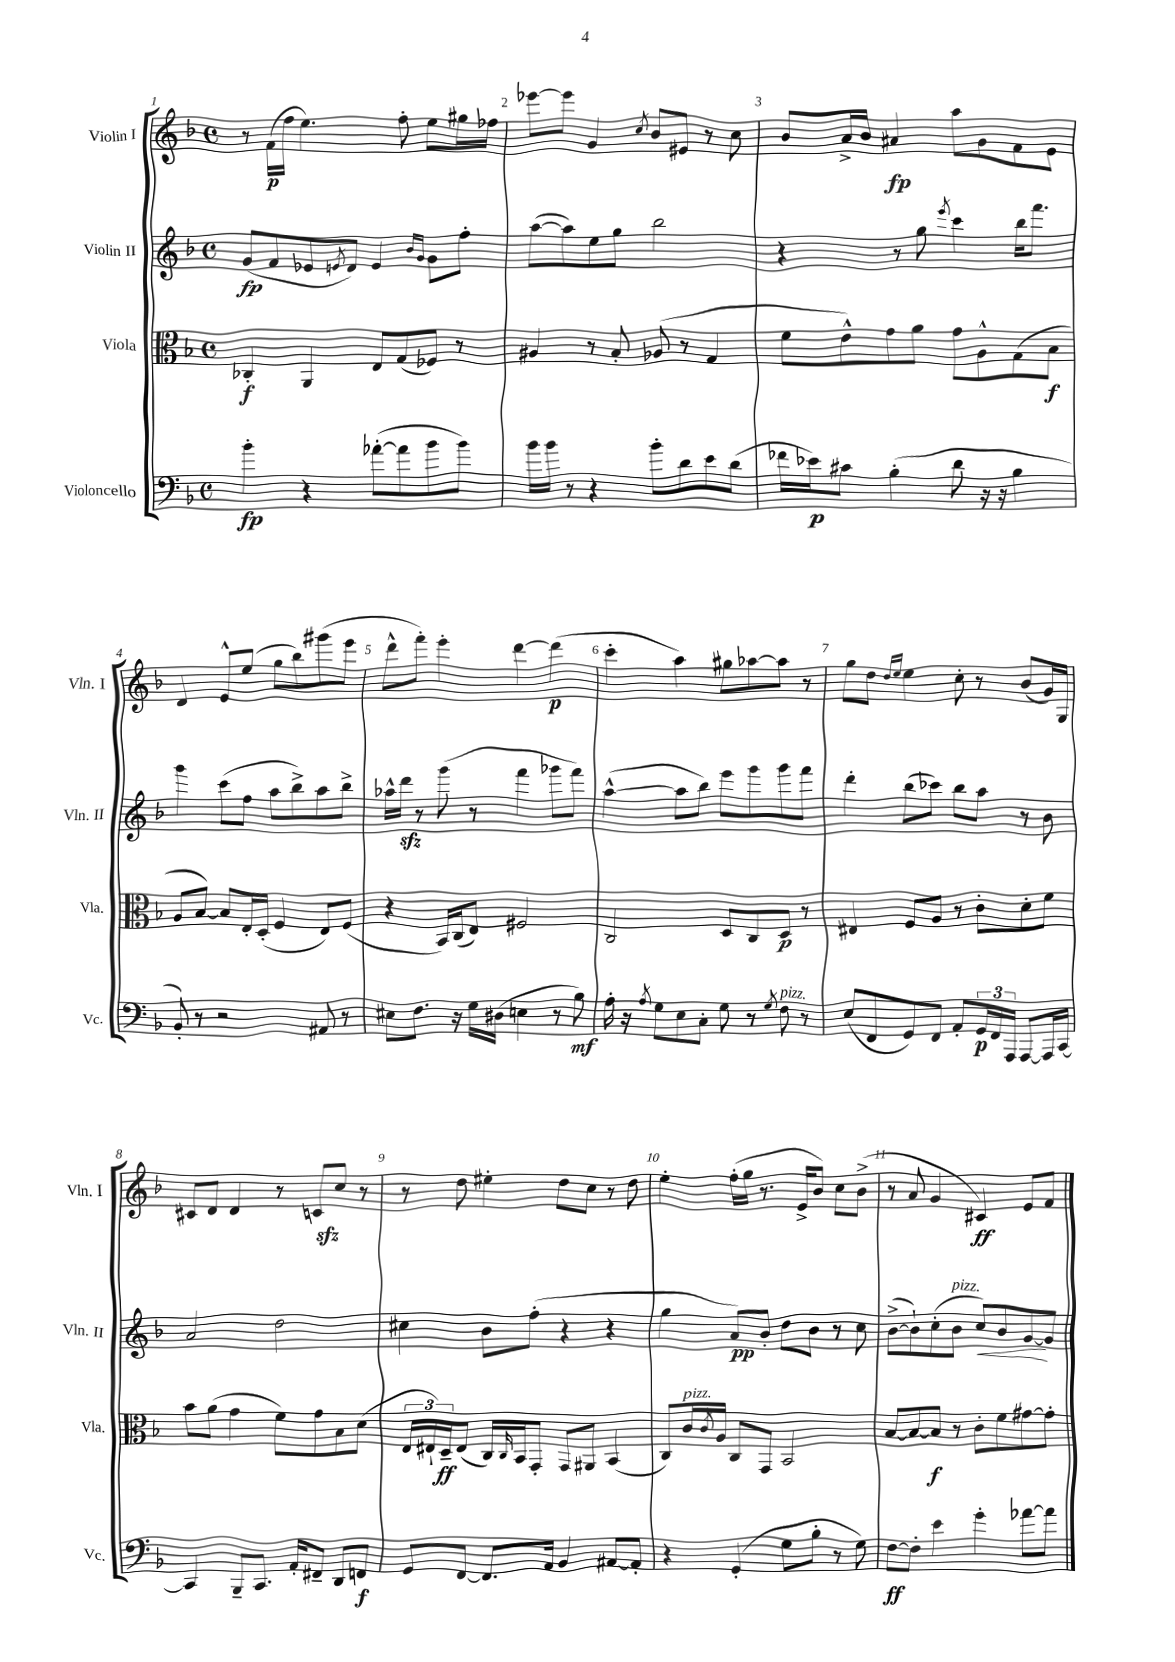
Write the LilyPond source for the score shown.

<<
\new StaffGroup <<
\new Staff = "s0" \with { instrumentName = "Violin I" shortInstrumentName = "Vln. I" } {
    \clef treble \key f \major \defaultTimeSignature \time 4/4
    r8 f'16\p( f''16 e''4.) f''8-. e''8 gis''16 fes''16 |
    ees'''8~ ees'''8 g'4 \acciaccatura { c''8 } bes'8 eis'8 r8 c''8 |
    bes'8 a'16-> bes'16 ais'4\fp a''8 g'8 f'8 e'8 |
    d'4 e'8-^ e''8( g''8 bes''8) gis'''8( e'''8 |
    d'''8-^ f'''8-.) e'''4-. d'''4~ d'''4\p( |
    c'''4-. a''4) gis''8 aes''8~ aes''8 r8 |
    g''8 d''8 \grace { d''16 e''16 } e''4 c''8-. r8 bes'8( g'16) g16 |
    cis'8 d'8 d'4 r8 c'8\sfz c''8 r8 |
    r8 d''8 eis''4-. d''8 c''8 r8 d''8 |
    e''4-. f''16-.( g''16 r8. e'16-> bes'8) c''8 bes'8->( |
    r8 a'8 g'4 cis'4\ff) e'8 f'8 \bar "|." |
}
\new Staff = "s1" \with { instrumentName = "Violin II" shortInstrumentName = "Vln. II" } {
    \clef treble \key f \major \defaultTimeSignature \time 4/4
    g'8\fp( f'8 ees'8 \acciaccatura { e'8 } d'8) e'4 \grace { bes'16 g'16 } g'8 f''8-. |
    a''8~( a''8) e''8 g''8 bes''2 |
    r4 r8 g''8 \acciaccatura { e'''8 } c'''4 bes''16 f'''8. |
    g'''4 c'''8( f''8 a''8 bes''8->) a''8 bes''8-> |
    aes''16-^ d'''16\sfz r8 g'''8( r8 f'''4 ges'''8 f'''8) |
    a''4~-^( a''8 bes''8) e'''8 g'''8 g'''8 f'''8 |
    d'''4-. bes''8( ces'''8) bes''8 a''8 r8 bes'8 |
    a'2 d''2 |
    cis''4 bes'8 f''8-.( r4 r4 |
    g''4 a'8\pp) bes'8-. d''8 bes'8 r8 c''8 |
    bes'8~->( bes'8-!) c''8-.( bes'8^\markup { \italic "pizz." } c''8\<) bes'8 g'8~\! g'8 \bar "|." |
}
\new Staff = "s2" \with { instrumentName = "Viola" shortInstrumentName = "Vla." } {
    \clef alto \key f \major \defaultTimeSignature \time 4/4
    ces4-.\f a,4 e8 g8( fes8) r8 |
    ais4 r8 bes8-. aes8( r8 g4 |
    f'8 e'8-^) g'8 a'8 g'8 a8-^ g8( bes8\f |
    a8 bes8~) bes8 e16-. d16-.( f4 e8) f8( |
    r4 bes,16) c16( e8) fis2 |
    c2 d8 c8 d8\p r8 |
    eis4 f8 a8 r8 c'8-. d'8-. f'8 |
    bes'8 a'8( g'4 f'8) g'8 bes8 d'8( |
    \tuplet 3/2 { e16 eis16-!) d16--\ff } eis8( c16) \grace { c16 } bes,16 g,8-. g,8 ais,8 bes,4( |
    c8) c'16^\markup { \italic "pizz." } \acciaccatura { c'8 } a16 c8 g,8 bes,2 |
    bes8~ bes8~ bes8\f r8 c'8-. f'8 gis'8~ gis'8-. \bar "|." |
}
\new Staff = "s3" \with { instrumentName = "Violoncello" shortInstrumentName = "Vc." } {
    \clef bass \key f \major \defaultTimeSignature \time 4/4
    bes'4-.\fp r4 aes'8~-.( aes'8 bes'8 bes'8) |
    bes'16 bes'16 r8 r4 bes'8-. d'8 e'8 d'8( |
    fes'16 ees'16\p) cis'8 bes4-.( d'8 r16 r16 bes4 |
    bes,8-.) r8 r2 ais,8 r8 |
    eis8 f8. r16 g16 dis16( e4 r8 bes8\mf) |
    a16-. r16 \acciaccatura { a8 } g8 e8 c8-. g8 r8 \acciaccatura { g8 } f8^\markup { \italic "pizz." } r8 |
    e8( f,8 g,8) f,8 a,8-. \tuplet 3/2 { g,16\p f,16 a,,16 } a,,8~ a,,16 c,16~ |
    c,4 bes,,8-- c,8. a,16-. fis,8-- d,8 f,8\f |
    g,8 f,8~ f,8. a,16 bes,4 ais,8~ ais,8-. |
    r4 g,4-.( g8 bes8-. r8 g8) |
    f8~\ff f8-. e'4 g'4-. aes'8~ aes'8 \bar "|." |
}
>>
>>
\layout { \context { \Score \override BarNumber.break-visibility = ##(#f #t #t) barNumberVisibility = #all-bar-numbers-visible } }
